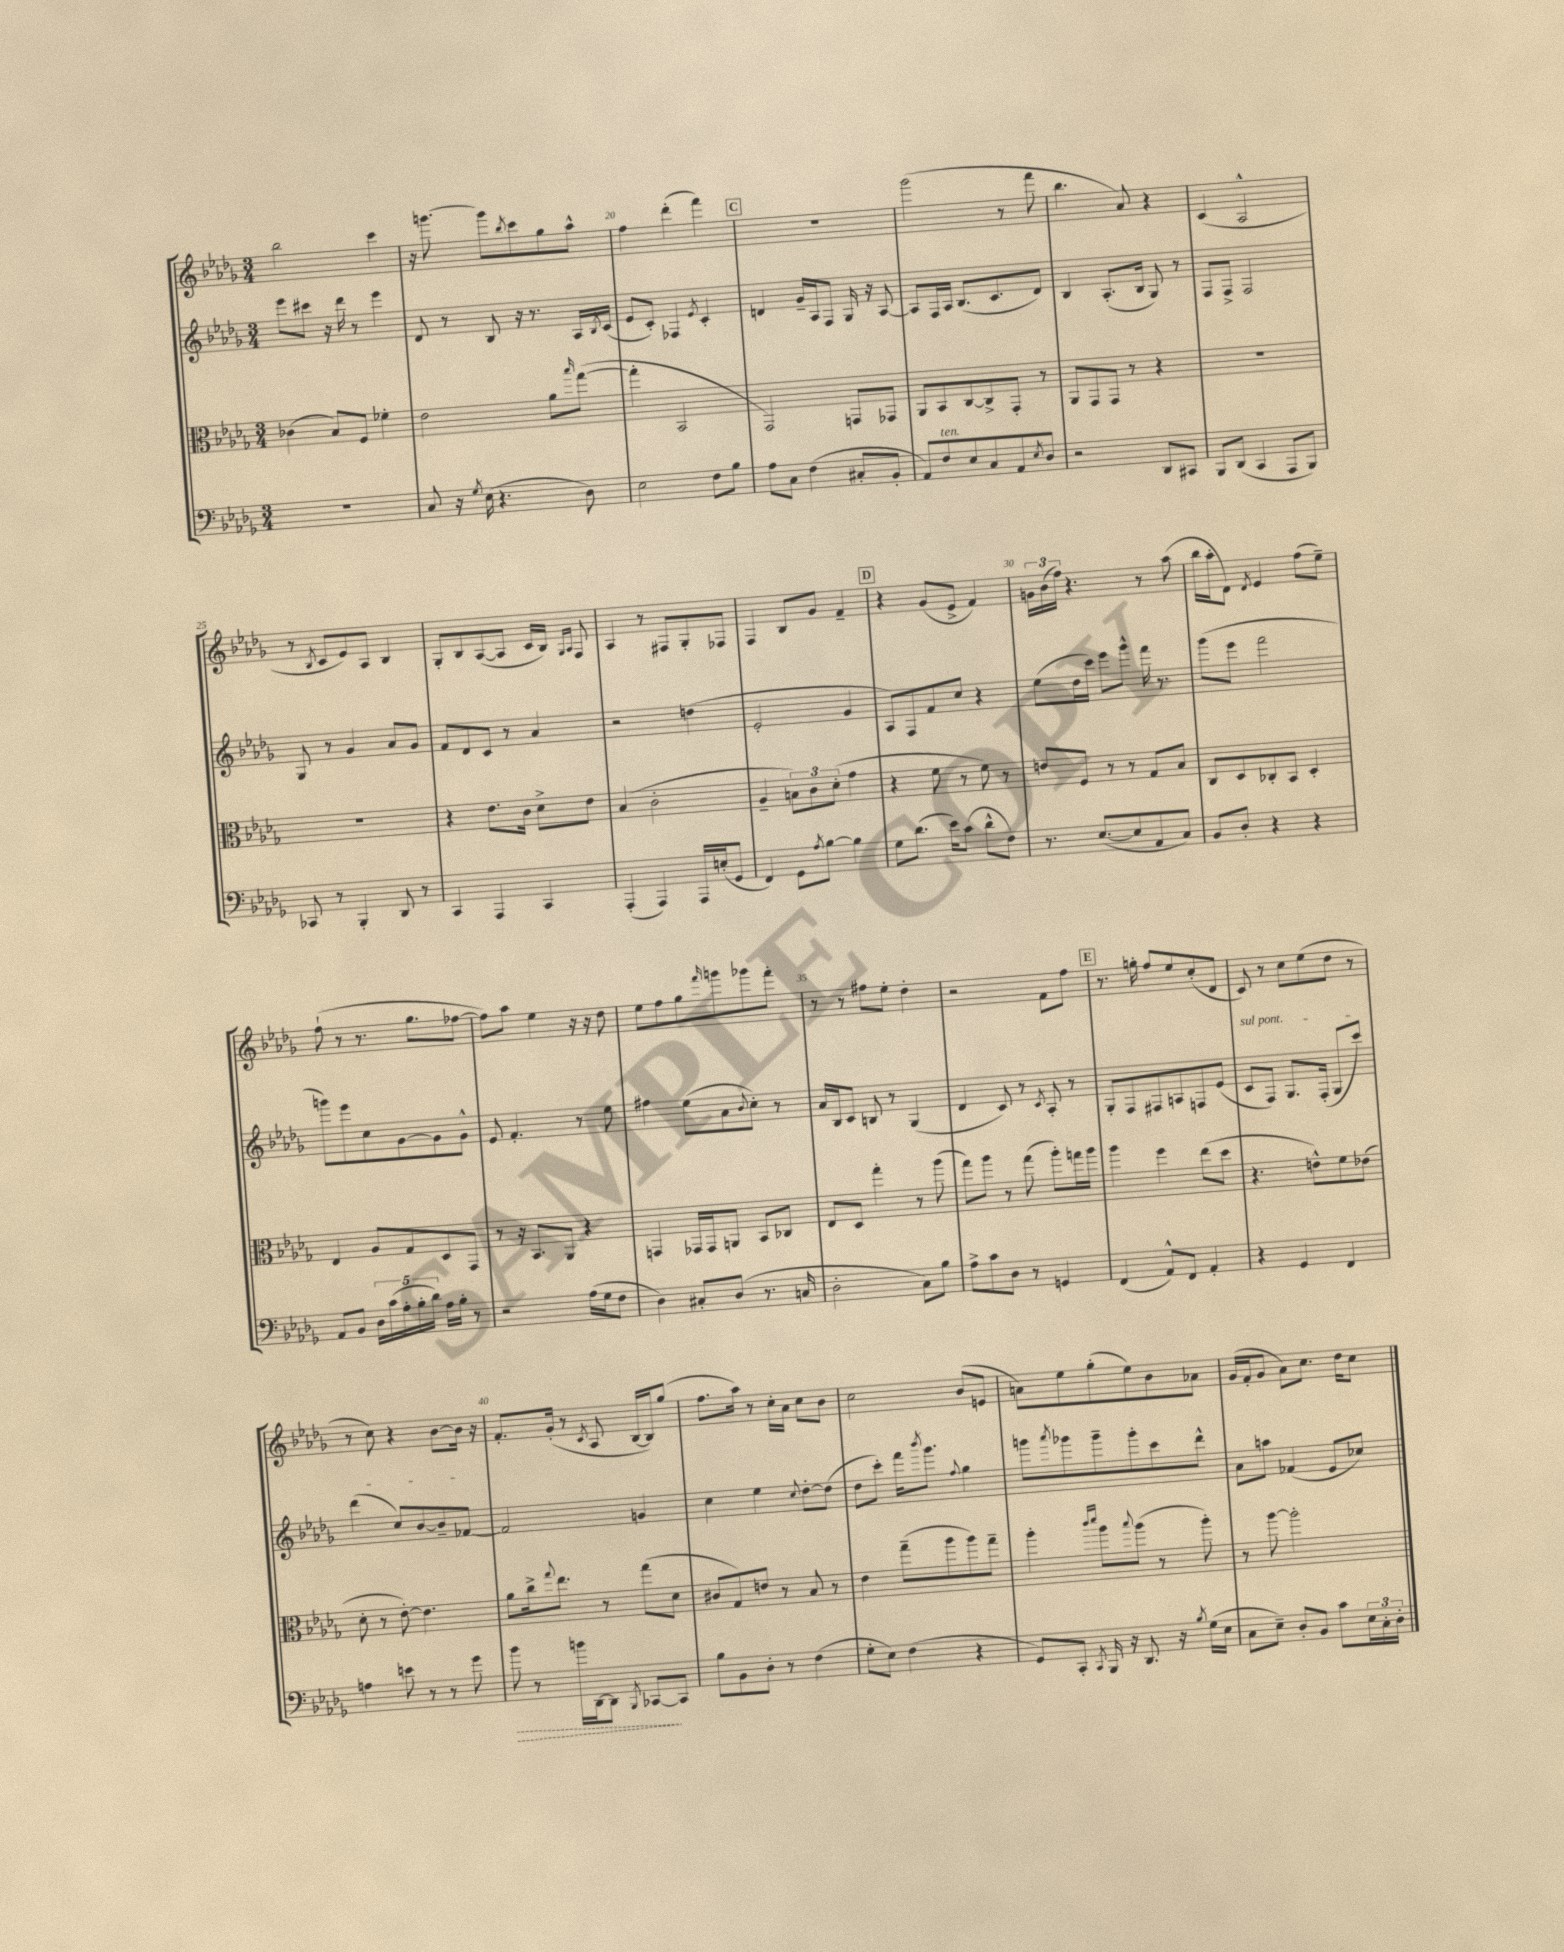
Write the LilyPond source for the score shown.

<<
\new StaffGroup <<
\new Staff = "s0" {
    \clef treble \key des \major \numericTimeSignature \time 3/4
    bes''2 c'''4 |
    r16 g'''8.~ g'''8 \acciaccatura { bes''8 } c'''8 ges''8 aes''8-^ |
    f''4 des'''4-.( f'''4) |
    \mark \markup { \box "C" } R2. |
    ges'''2( r8 f'''8 |
    bes''4. aes'8) r4 |
    c'4( aes2-^ |
    r8 \acciaccatura { bes8 } c'8 ees'8) aes8 bes4 |
    ges8-. bes8 aes8~( aes8 c'16 bes16) \grace { ges16 aes16 } f8 |
    aes4 r8 fis8 ges8-. fes8 |
    f4 bes8 ges'8 f'4-- |
    \mark \markup { \box "D" } r4 ges'8( ees'8-> f'4) |
    \tuplet 3/2 { g'16 bes'16( f''16) } r4. r8 aes''8( |
    bes''16 aes''16-. des'8) \acciaccatura { des'8 } ees'4 f''8( ees''8--) |
    f''8-!( r8 r8. ges''8. fes''8~ |
    fes''8) aes''8 ees''4 r16 r16 des''8 |
    ees''8 f''8 ges''8 \grace { f'''16 } g'''8 ges'''8 f'''8-. |
    r8 r8 fis''8 ees''8-. des''4-. |
    r2 f'8 f''8 |
    \mark \markup { \box "E" } r8. g''16-. f''8 ees''8 c''8-.( des'8 |
    c'8) r8 c''8 ees''8( des''8 r8 |
    r8 c''8) r4 bes'8~ bes'16 r16 |
    f'8.-. ges'16-.( r8 \acciaccatura { c'8 } aes8 bes16~ bes16) ges''8( |
    f''8. aes''16) r8 c''16-. aes'16 c''8 bes'8 |
    c''2 bes'8( e'8 |
    a'8) ees''8 ges''8-.( ees''8) bes'8 aes'8 |
    ges'16( f'16-. ges'8 aes'8) c''8. des''16 c''8 \bar "|." |
}
\new Staff = "s1" {
    \clef treble \key des \major \numericTimeSignature \time 3/4
    ees'''8 cis'''8 r16 des'''16 r8 ees'''4 |
    des'8 r8 bes8 r16 r8. aes16 \acciaccatura { bes8 } c'16( |
    ees'8 c'8-.) fes4 \acciaccatura { ees'8 } c'4-. |
    \mark \markup { \box "C" } d'4 ges'16-- aes16 f8 ges16 r16 aes8~ |
    aes8 f16 aes16 bes8.( c'8. des'8) |
    bes4 aes8.-.( bes16 ges8) r8 |
    f8 f8-> f2 |
    ges8 r8 ges'4 aes'8 ges'8 |
    f'8 des'8 c'8 r8 aes'4 |
    r2 d''4( |
    ees'2-. ges'4 |
    \mark \markup { \box "D" } aes8) f8 f'8 c''8 r4 |
    ees''8( des''16 c'''16) ees'''8 ges'''8-^ f'''16 r8. |
    ges'''8( ees'''8 f'''2 |
    g'''8) ees'''8 c''8 ges'8~ ges'8 ges'8-^ |
    ees'8 f'4.-. r8 ees''8 |
    fis''4 ees''8( aes'8 \appoggiatura { bes'8 } c''8-.) r8 |
    aes'16 bes16 c'8 b8 r8 ges4( |
    des'4 c'8) r8 \acciaccatura { c'8 } aes8-. r8 |
    \mark \markup { \box "E" } ges8-. f8 fis8 a8 f8 ees'8( |
    \once \override TextSpanner.bound-details.left.text = \markup { \italic "sul pont." } c'8\startTextSpan f8) ges8. f16-.( ges8 c'''8) |
    des'''4( c''8) bes'8~ bes'8-- fes'8~\stopTextSpan |
    fes'2 g'4 |
    c''4 ees''4 \appoggiatura { c''8 } des''8~-. des''8( |
    des''8 c'''8-.) f'''16 \acciaccatura { bes'''8 } ges'''8. \appoggiatura { f''8 } ges''4 |
    g'''8 \acciaccatura { aes'''8 } ges'''8 ges'''8-- ges'''8-. c'''8 des'''8-^ |
    aes'8 a''8 fes'4( ees'8 ces''8) \bar "|." |
}
\new Staff = "s2" {
    \clef alto \key des \major \numericTimeSignature \time 3/4
    ces'4( bes8) f8 fes'4-. |
    ees'2 aes'8 \grace { bes''16 } ges''8~( |
    ges''4-. bes,2 |
    \mark \markup { \box "C" } ges,2) g,8 ges,8 |
    aes,8 bes,8 c8~ c8-> ges,8-. r8 |
    aes,8 ges,8 ges,8 r8 r4 |
    R2. |
    R2. |
    r4 ees'8. c'16 des'8-> ees'8 |
    bes4( c'2-. |
    aes4-- \tuplet 3/2 { b8) c'8 des'8-.( } ges'4 |
    \mark \markup { \box "D" } r4 f'8 r8 f'8) r8 |
    e'8 f8 r8 r8 ges8 bes8 |
    c8 des8 ces8-. bes,8 des4-. |
    ees4 aes8 ges8 des8 ges,8 |
    r8 r16 bes,8. aes,8 r4 |
    g,4 ges,16 ges,16 a,8 bes,8 ces8 |
    ees8 des8 ges''4-. r8 aes''8( |
    ges''8) aes''8 r8 ges''8( aes''8-.) g''16 aes''16 |
    \mark \markup { \box "E" } aes''4 f''4 ees''8( des''8 |
    r4. e'8-^) f'8 ees'8( |
    des'8-. r8 ees'8~-.) ees'4. |
    aes'8 c''16-> \appoggiatura { ges''8 } ees''8. r8 ges''8( des'8 |
    cis'8 ges8) e'8 r8 bes8 r8 |
    ees'4 ges''8--( aes''8 aes''8) ges''8-- |
    aes''4-. \grace { c'''16 des'''16 } aes''8 \appoggiatura { bes''8 } aes''8( r8 aes''8-.) |
    r8 aes''8~ aes''2-. \bar "|." |
}
\new Staff = "s3" {
    \clef bass \key des \major \numericTimeSignature \time 3/4
    R2. |
    c8 r16 \acciaccatura { ges8 } ees16( r4. des8) |
    ees2 f8 bes8 |
    \mark \markup { \box "C" } aes8 c8 f4( cis8-. bes,8-. |
    aes,8) f8^\markup { \italic "ten." } ees8 c8 aes,8 \acciaccatura { ees8 } des8 |
    r2 des,8 cis,8 |
    bes,,8 des,8( c,4 aes,,8 bes,,8) |
    ces,8 r8 bes,,4-. des,8 r8 |
    c,4 aes,,4 c,4 |
    aes,,4-.( aes,,4) aes,,16 e16-.( ges,8 |
    f,4) ges,8 \acciaccatura { aes8 } bes8~ bes4 |
    \mark \markup { \box "D" } ges8 des'8.( ees'16) c'8( des'8-^ f8) |
    r8. ees8.~( ees8 aes,8 c8) |
    bes,8 des8-. r4 r4 |
    aes,8 bes,8 \tuplet 5/4 { des16 c'16( aes16-. bes16-. des'16) } aes16 bes16-. r8 |
    r2 aes16( ges16 f8 |
    des4) cis8-. des8( r8. c16 |
    des2-. c8) bes8 |
    aes8-> c'8 des8 r8 g,4 |
    \mark \markup { \box "E" } f,4( aes,8-^) f,8 aes,4-. |
    r4 ges,4 f,4 |
    a4 e'8 r8 r8 ges'8 |
    \once \override Hairpin.style = #'dashed-line bes'8\> r8 b'16 des,16~ des,8 \acciaccatura { bes,,8 } ces,8~\! ces,8 |
    bes8 bes,8 des8-. r8 f4( |
    ges8-. ees8) f4( r4 |
    ges,8) c,8-. \acciaccatura { c,8 } bes,,16 r16 des,8. r16 \acciaccatura { bes8 } ges16( ees16 |
    c8 ees8--) des8-. bes,8 c'8 \tuplet 3/2 { ees16 c16-. des16-. } \bar "|." |
}
>>
>>
\layout { \context { \Score currentBarNumber = #18 \override BarNumber.break-visibility = ##(#f #t #t) barNumberVisibility = #(every-nth-bar-number-visible 5) } }
